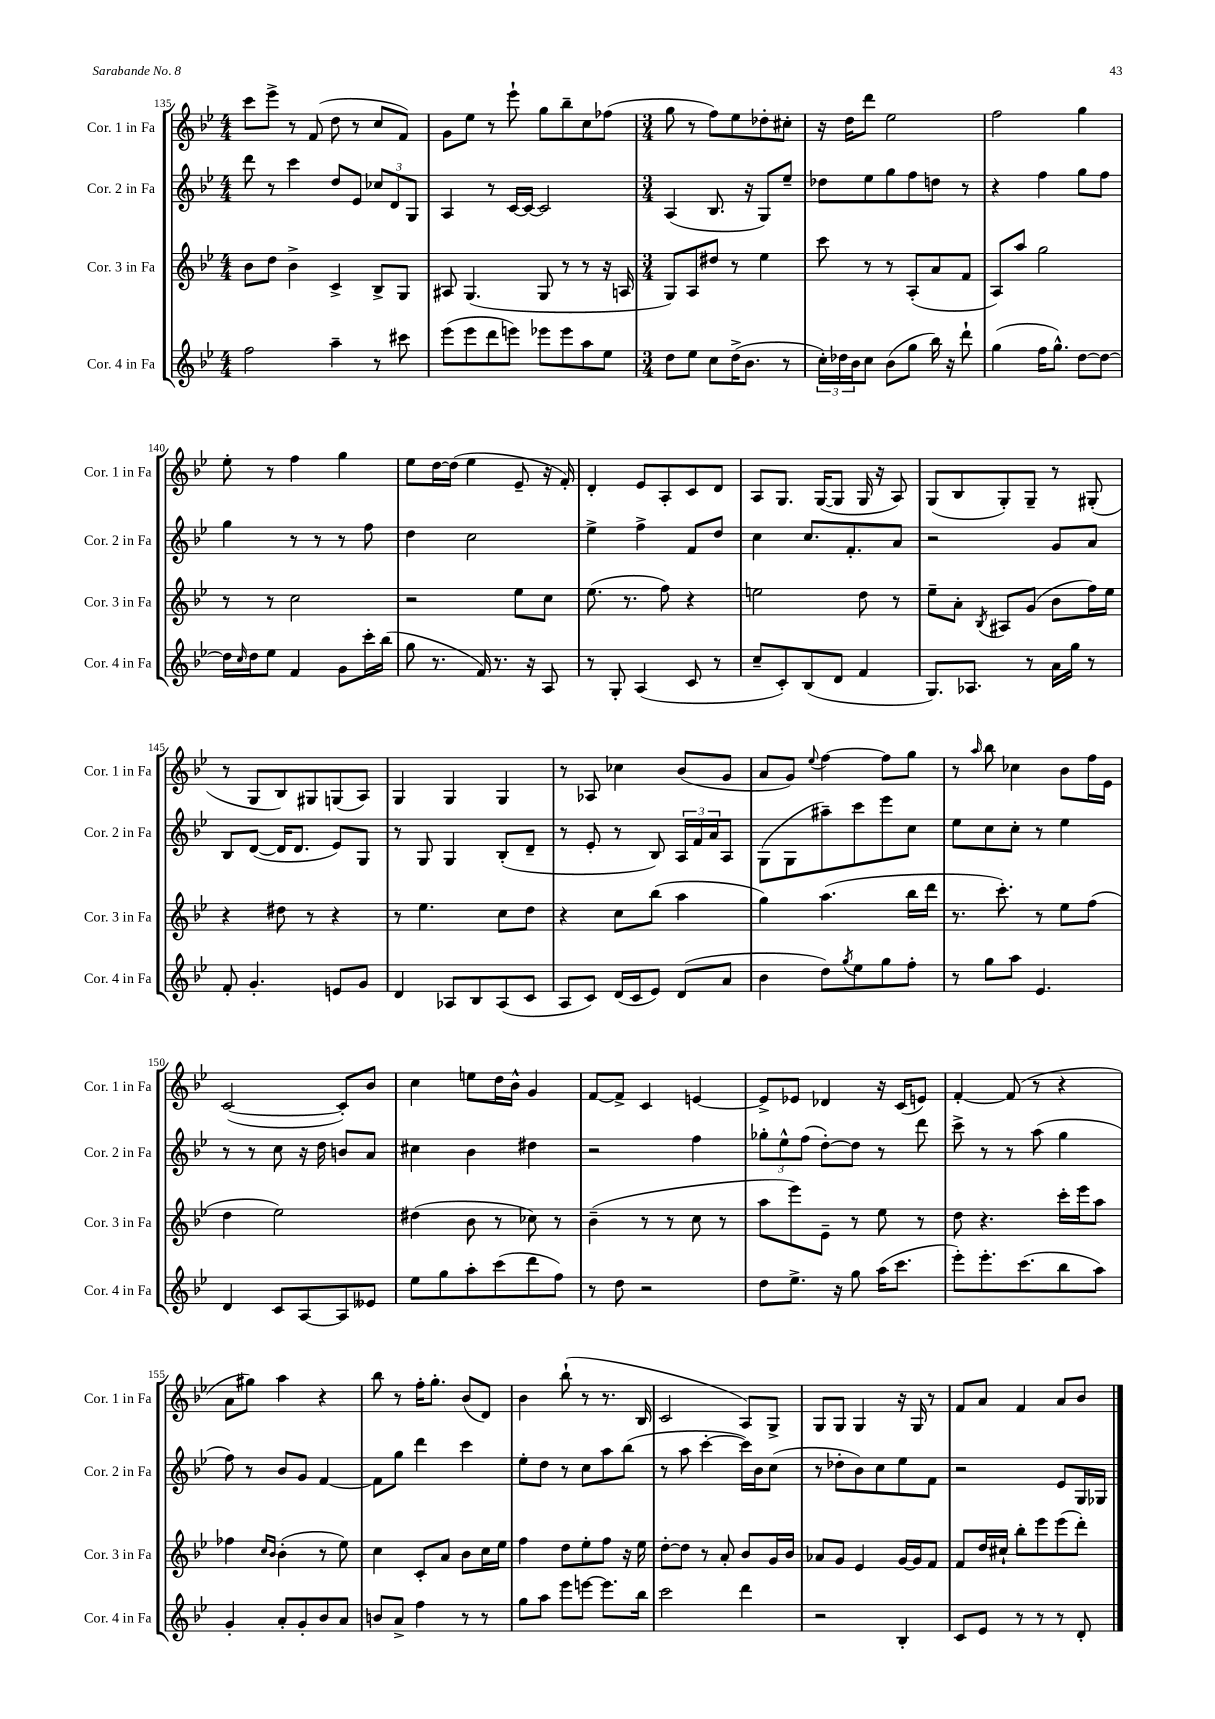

**kern	**kern	**kern	**kern
*part4	*part3	*part2	*part1
*staff4	*staff3	*staff2	*staff1
*I"Cor. 4 in Fa	*I"Cor. 3 in Fa	*I"Cor. 2 in Fa	*I"Cor. 1 in Fa
*I'Cor. 4 in Fa	*I'Cor. 3 in Fa	*I'Cor. 2 in Fa	*I'Cor. 1 in Fa
*clefG2	*clefG2	*clefG2	*clefG2
*k[b-e-]	*k[b-e-]	*k[b-e-]	*k[b-e-]
*M4/4	*M4/4	*M4/4	*M4/4
=135	=135	=135	=135
2ff\	8b-\L	8ddd\	8ccc\L
.	8dd\J	8r	8eee-^\J
.	4b-^\	4ccc\	8r
.	.	.	(8f/
4aa~\	4c^/	8dd/L	8dd\
.	.	8e-/J	8r
8r	8B-^/L	12cc-X/L	8cc/L
.	.	12d/	.
8ccc#X\	8G/J	.	8f/J)
.	.	12G/J	.
=136	=136	=136	=136
(8eee-\L	8A#X/	4A/	8g\L
8eee-\	(4.G/	.	8ee-\J
8ddd\	.	8r	8r
8eeen\J)	.	[16c/LL	8eee-`\
.	.	16c/JJ_	.
8eee-X\L	8G/	2c/]	8gg\L
8eee-\	8r	.	8bb-~\
8aa\	8r	.	8cc\
8ee-\J	16r	.	(8ff-X\J
.	16An/	.	.
=137	=137	=137	=137
*M3/4	*M3/4	*M3/4	*M3/4
8dd\L	8G/L)	(4A/	8gg\
8ee-\J	8A/	.	8r
8cc\L	8dd#X/J	8.B-/	8ff\L)
(16dd^\K	8r	.	8ee-\
8.b-\J	.	16r	.
.	4ee-\	8G/L)	8dd-X'\
8r	.	8ee-~/J	8cc#X'\J
=138	=138	=138	=138
24cc'\LL)	8ccc\	8dd-X\L	16r
24dd-X\	.	.	.
.	.	.	16dd\KL
24b-\J	.	.	.
8cc\J	8r	8ee-\	8ddd\J
(8b-\L	8r	8gg\	2ee-\
8gg\J	(8A'/L	8ff\	.
16bb-\)	8a/	8ddn\J	.
16r	.	.	.
8ddd`\	8f/J	8r	.
=139	=139	=139	=139
(4gg\	8A/L)	4r	2ff\
.	8aa/J	.	.
16ff\KL	2gg\	4ff\	.
8.gg^^\J)	.	.	.
[8dd\L	.	8gg\L	4gg\
8dd\J_	.	8ff\J	.
!!LO:LB:g=z
=140	=140	=140	=140
16dd\LL]	8r	4gg\	8ee-'\
16qqcc/	.	.	.
16dd\J	.	.	.
8ee-\J	8r	.	8r
4f/	2cc\	8r	4ff\
.	.	8r	.
8g\L	.	8r	4gg\
16ccc'\L	.	8ff\	.
(16bb-\JJ	.	.	.
=141	=141	=141	=141
8gg\	2r	4dd\	8ee-\L
8.r	.	.	[16dd\L
.	.	.	(16dd\JJ]
.	.	2cc\	4ee-\
16f/)	.	.	.
8.r	.	.	.
.	8ee-\L	.	8e-~/
16r	.	.	.
8A/	8cc\J	.	16r
.	.	.	16f'/)
=142	=142	=142	=142
8r	(8.ee-\	4ee-^\	4d'/
8G'/	.	.	.
.	8.r	.	.
(4A/	.	4ff^\	8e-/L
.	8ff\)	.	8A'/
8c/	4r	8f/L	8c/
8r	.	8dd/J	8d/J
=143	=143	=143	=143
8cc~/L	2een\	4cc\	8A/L
8c'/)	.	.	8.G/J
(8B-/	.	8.cc/L	.
.	.	.	([16G/KL
8d/J	.	.	8G/J]
.	.	8.f'/	.
4f/	8dd\	.	16G/
.	.	.	16r
.	8r	8a/J	8A/)
=144	=144	=144	=144
8.G/L)	8ee-~\L	2r	(8G/L
.	8a'\J	.	8B-/
8.A-X/J	.	.	.
.	8qB-/	.	.
.	8A#X/L	.	8G'/)
8r	(8g/J	.	8G~/J
16a\LL	8b-\L	8g/L	8r
16gg\JJ	.	.	.
8r	16ff\L)	8a/J	(8G#X'/
.	16ee-\JJ	.	.
!!LO:LB:g=z
=145	=145	=145	=145
8f'/	4r	8B-/L	8r
4.g'/	.	([8d/J	8G/L
.	8dd#X\	16d/KL]	8B-/)
.	.	8.d/J	.
.	8r	.	8G#X/
8en/L	4r	8e-/L)	(8Gn/
8g/J	.	8G/J	8A/J)
=146	=146	=146	=146
4d/	8r	8r	4G/
.	4.ee-\	8G/	.
8A-X/L	.	4G/	4G/
8B-/	.	.	.
(8A-/	8cc\L	(8B-'/L	4G/
8c/J	8dd\J	8d~/J	.
=147	=147	=147	=147
8A/L	4r	8r	8r
8c/J)	.	8e-'/	8A-X/
(16d/LL	8cc\L	8r	4cc-X\
16c/J	.	.	.
8e-/J)	(8bb-\J	8B-/)	.
(8d/L	4aa\	24A/LL	(8b-/L
.	.	24f/	.
.	.	24a/J	.
8a/J	.	8A/J	8g/J
=148	=148	=148	=148
4b-\	4gg\)	(8G\L	8a/L
.	.	8G\	8g/J)
.	.	.	8qqee-/
8dd\L)	(4.aa\	8aa#X~\)	[4ff\
8qgg/	.	.	.
8ee-\	.	8ccc\	.
8gg\	.	8eee-\	8ff\L]
8ff'\J	16bb-\LL	8cc\J	8gg\J
.	16ddd\JJ	.	.
=149	=149	=149	=149
8r	8.r	8ee-\L	8r
.	.	.	16qqaa/
8gg\L	.	8cc\	8bb-\
.	8.ccc'\)	.	.
8aa\J	.	8cc'\J	4cc-X\
4.e-/	8r	8r	.
.	8ee-\L	4ee-\	8b-\L
.	(8ff\J	.	16ff\L
.	.	.	16e-\JJ
!!LO:LB:g=z
=150	=150	=150	=150
4d/	4dd\	8r	([2c/
.	.	8r	.
8c/L	2ee-\)	8cc\	.
[8A/	.	16r	.
.	.	16dd\	.
8A/]	.	8bn/L	8c'/L])
8e--X/J	.	8a/J	8b-/J
=151	=151	=151	=151
8ee-\L	(4dd#X\	4cc#X\	4cc\
8gg\	.	.	.
8aa'\	8b-\	4b-\	8een\L
(8ccc\	8r	.	16dd\L
.	.	.	16b-^^\JJ
8ddd\	8cc-X\)	4dd#X\	4g/
8ff\J)	8r	.	.
=152	=152	=152	=152
8r	(4b-~\	2r	[8f/L
8dd\	.	.	8f^/J]
2r	8r	.	4c/
.	8r	.	.
.	8cc\	4ff\	[4en/
.	8r	.	.
=153	=153	=153	=153
8dd\L	8aa\L	12gg-X'\L	8e^/L]
.	.	12ee-^^\	.
8.ee-^\J	8eee-\)	.	8e-X/J
.	.	(12ff\J	.
.	8e-~\J	[8dd'\L)	4d-X/
16r	.	.	.
8gg\	8r	8dd\J]	.
(16aa\KL	8ee-\	8r	16r
8.ccc\J	.	.	(16c/KL
.	8r	8ddd\	8en/J)
=154	=154	=154	=154
8eee-'\L)	8dd\	8ccc^\	[4f'/
8.eee-'\	4.r	8r	.
.	.	8r	(8f/]
(8.ccc\	.	.	.
.	.	(8aa\	8r
8bb-\	16ccc'\LL	4gg\	4r
.	16eee-\J	.	.
8aa\J)	8aa\J	.	.
!!LO:LB:g=z
=155	=155	=155	=155
4g'/	4ff-X\	8ff\)	8a\L
.	.	8r	8gg#X\J)
.	16qqcc/LL	.	.
.	16qqb-/JJ	.	.
8a'/L	(4b-'\	8b-/L	4aa\
8g'/	.	8g/J	.
8b-/	8r	[4f/	4r
8a/J	8ee-\)	.	.
=156	=156	=156	=156
8bn/L	4cc\	8f\L]	8bb-\
8a^/J	.	8gg\J	8r
4ff\	8c'/L	4ddd\	16ff'\KL
.	.	.	8.gg'\J
.	8a/J	.	.
8r	8b-\L	4ccc\	(8b-/L
8r	16cc\L	.	8d/J)
.	16ee-\JJ	.	.
=157	=157	=157	=157
8gg\L	4ff\	8ee-'\L	4b-\
8aa\J	.	8dd\J	.
8eee-\L	8dd\L	8r	(8bb-`\
[8eeen\J	8ee-'\	8cc\L	8r
8.eee\L]	8ff\J	8aa\	8.r
.	16r	(8bb-\J	.
16bb-\Jk	16ee-\	.	16B-/
=158	=158	=158	=158
2ccc\	[8dd'\L	8r	2c/
.	8dd\J]	8aa\	.
.	8r	[4ccc'\	.
.	8a'/	.	.
4ddd\	8b-/L	16ccc\LL])	8A/L)
.	.	16b-\J	.
.	16g/L	(8cc\J	8G^/J
.	16b-/JJ	.	.
=159	=159	=159	=159
2r	8a-X/L	8r	8G/L
.	8g/J	8dd-X'\L	8G/J
.	4e-/	8b-\)	4G/
.	.	8cc\	.
4B-'/	[16g/LL	8ee-\	16r
.	16g/J]	.	16G/
.	8f/J	8f\J	8r
=160	=160	=160	=160
8c/L	8f/L	2r	8f/L
8e-/J	16dd/L	.	8a/J
.	16cc#X`/JJ	.	.
8r	8bb-'\L	.	4f/
8r	8eee-\	.	.
8r	(8eee-\	8e-/L	8a/L
8d'/	8ddd'\J)	16G/L	8b-/J
.	.	16G-X/JJ	.
==	==	==	==
*-	*-	*-	*-
